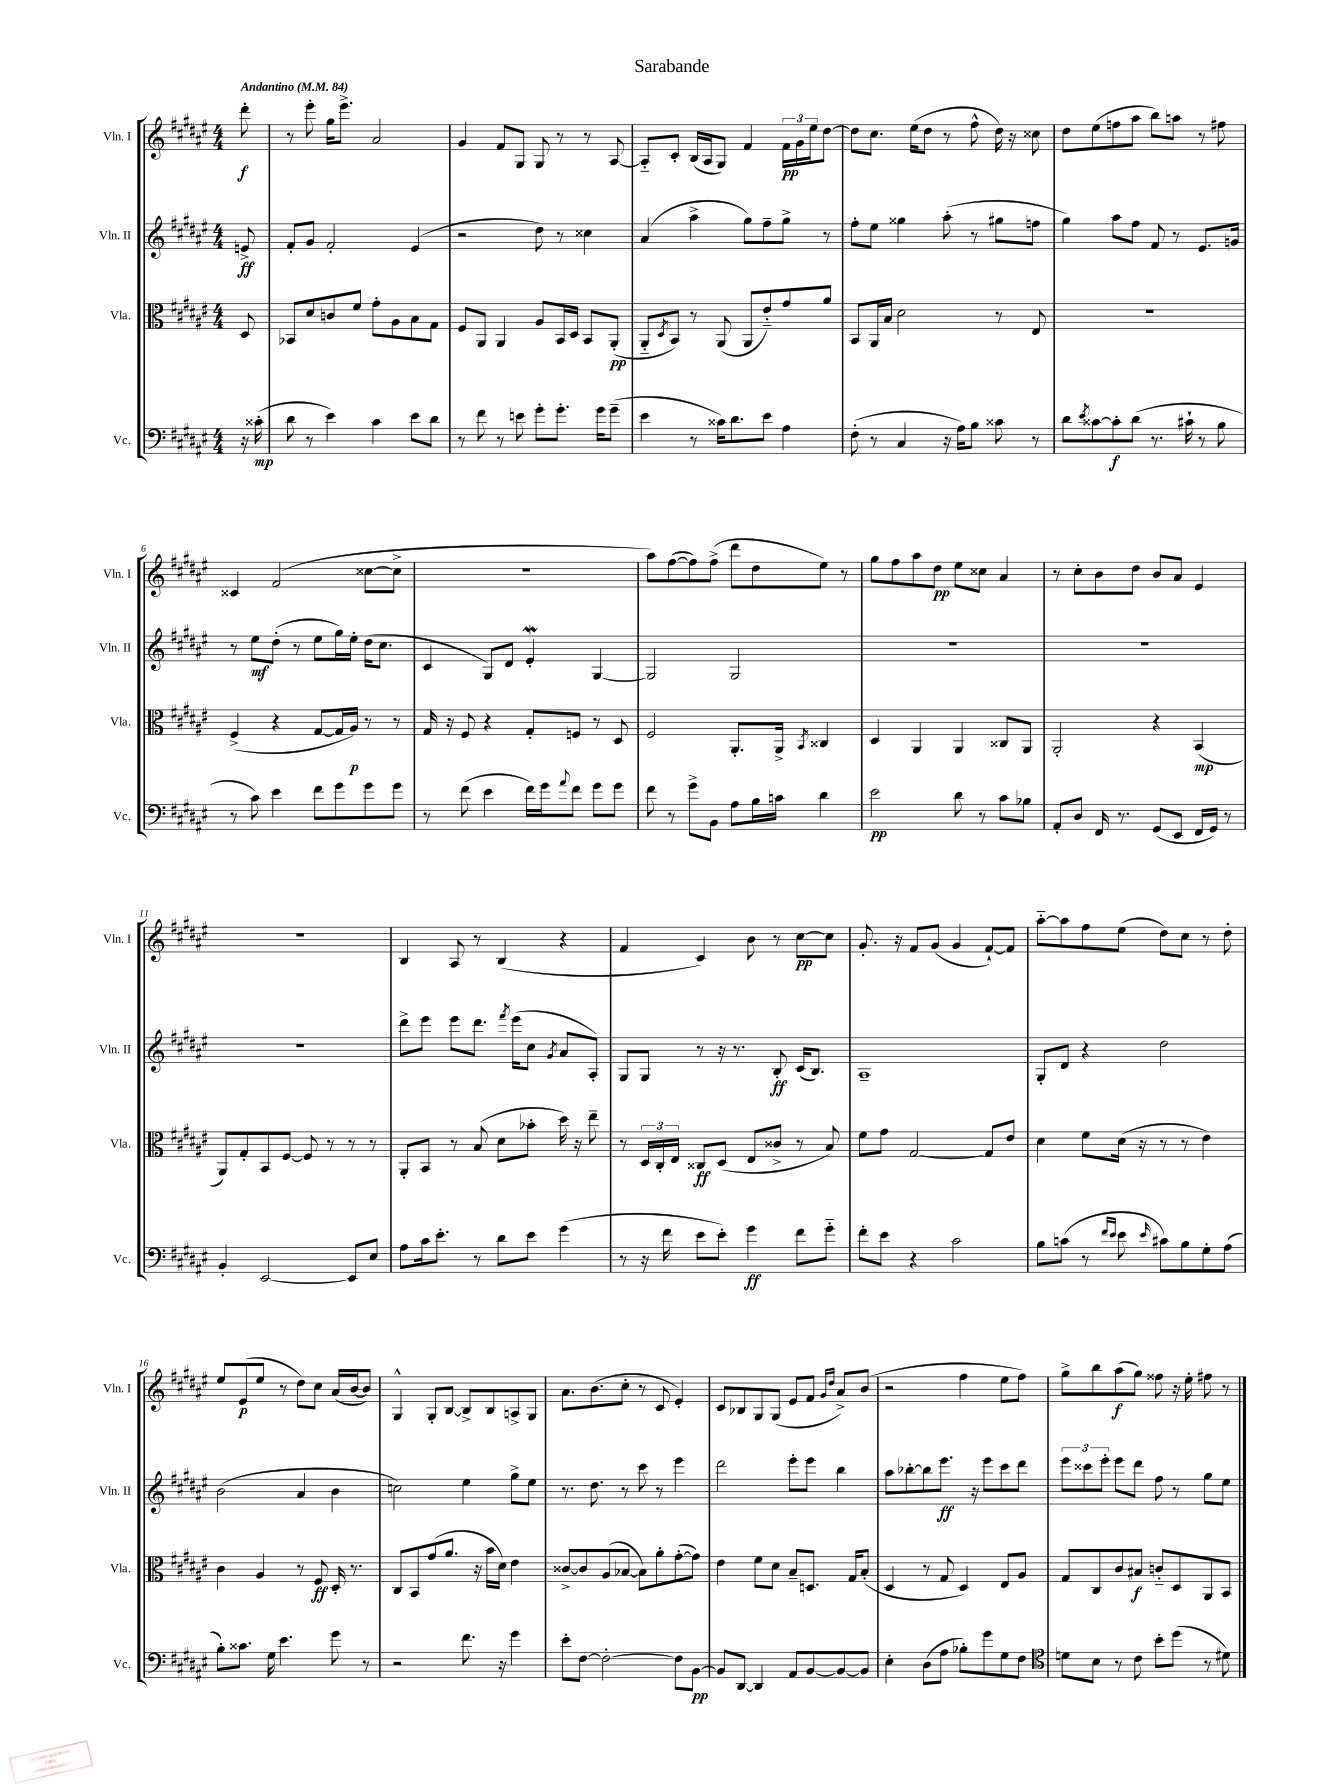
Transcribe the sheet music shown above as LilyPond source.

\header { title = "Sarabande" }
<<
\new StaffGroup <<
\new Staff = "s0" \with { instrumentName = "Vln. I" shortInstrumentName = "Vln. I" } {
    \clef treble \key fis \major \numericTimeSignature \time 4/4 \partial 8 \tempo "Andantino" 4 = 84
    dis'''8-.\f |
    r8 eis'''8-. gis''16 eis'''8.-> ais'2 |
    gis'4 fis'8 gis8 gis8 r8 r8 ais8~ |
    ais8-_ cis'8-. b16( ais16 gis8) fis'4 \tuplet 3/2 { fis'16\pp gis'16 eis''16 } dis''8~ |
    dis''8 cis''8. eis''16( dis''8 r8 fis''8-^ dis''16) r16 cisis''8 |
    dis''8 eis''8( f''8 ais''8 b''8) a''8 r8 fis''8 |
    cisis'4 fis'2( cisis''8~ cisis''8-> |
    R1 |
    ais''8) fis''8~( fis''8) fis''8->( dis'''8 dis''8 eis''8) r8 |
    gis''8 fis''8 ais''8 dis''8\pp eis''8 cisis''8 ais'4 |
    r8 cis''8-. b'8 dis''8 b'8 ais'8 eis'4 |
    R1 |
    b4 ais8 r8 b4( r4 |
    fis'4 cis'4) b'8 r8 cis''8~\pp cis''8 |
    gis'8.-. r16 fis'8 gis'8( gis'4 fis'8~-!) fis'8 |
    ais''8~-_ ais''8 fis''8 eis''8( dis''8) cis''8 r8 dis''8-. |
    eis''8 eis'8\p( eis''8 r8 dis''8) cis''8 ais'16( b'16~ b'8) |
    gis4-^ gis8-. b8~ b8-> b8 a8-> gis8 |
    ais'8. b'8.( cis''8-. r8 cis'8 eis'4-.) |
    cis'8 bes8 gis8 gis8( eis'8 fis'8 \grace { gis'16 dis''16 } ais'8->) b'8( |
    r2 fis''4 eis''8 fis''8) |
    gis''8-> b''8 ais''8\f( gis''8) fisis''8 r16 eis''16-. fis''8 r8 \bar "|." |
}
\new Staff = "s1" \with { instrumentName = "Vln. II" shortInstrumentName = "Vln. II" } {
    \clef treble \key fis \major \numericTimeSignature \time 4/4 \partial 8
    e'8->\ff |
    fis'8-. gis'8 fis'2-. eis'4( |
    r2 dis''8) r8 cisis''4 |
    ais'4( ais''4-> gis''8) fis''8-- gis''8-> r8 |
    fis''8-. eis''8 gisis''4 ais''8-.( r8 gis''8 f''8 |
    gis''4) ais''8 fis''8 fis'8 r8 eis'8. g'16 |
    r8 eis''8\mf dis''8-.( r8 eis''8 gis''16) eis''16-. dis''16( cis''8. |
    cis'4 gis8) dis'8 eis'4-.\mordent gis4~ |
    gis2 gis2 |
    R1 |
    R1 |
    R1 |
    dis'''8-> eis'''8 eis'''8 dis'''8. \acciaccatura { fis'''8 } eis'''16( cis''8 \acciaccatura { gis'8 } ais'8 ais8-.) |
    gis8 gis8 r8 r16 r8. b8-.\ff cis'16( b8.) |
    ais1-- |
    gis8-. dis'8 r4 dis''2 |
    b'2( ais'4 b'4 |
    c''2) eis''4 gis''8-> eis''8 |
    r8. dis''8. r8 cis'''8 r8 eis'''4 |
    dis'''2 eis'''8-. eis'''8 b''4 |
    ais''8 bes''8~-. bes''8 eis'''8.\ff r16 eis'''8 cis'''8 dis'''8 |
    \tuplet 3/2 { eis'''8 cisis'''8 eis'''8-. } eis'''8 dis'''8 fis''8 r8 gis''8 eis''8 \bar "|." |
}
\new Staff = "s2" \with { instrumentName = "Vla." shortInstrumentName = "Vla." } {
    \clef alto \key fis \major \numericTimeSignature \time 4/4 \partial 8
    dis8 |
    bes,8 dis'8 c'8 fis'8 gis'8-. ais8 b8 gis8 |
    fis8 ais,8 ais,4 ais8 b,16 dis16 b,8 ais,8-.\pp( |
    ais,8-_ \acciaccatura { dis8 } b,8) r8 ais,8( ais,8 eis'8-_) gis'8 ais'8 |
    b,8 ais,16 b16 dis'2 r8 eis8 |
    R1 |
    fis4->( r4 gis8~ gis16 ais16\p) r8 r8 |
    gis16 r16 fis8 r4 gis8-. f8 r8 dis8 |
    fis2 ais,8.-. ais,16-> \acciaccatura { b,8 } cisis4 |
    dis4 ais,4 ais,4 cisis8 ais,8 |
    ais,2-. r4 b,4\mp( |
    ais,8) gis8-. b,8 fis8~ fis8 r8 r8 r8 |
    ais,8-. b,8 r8 b8( dis'8 bes'8-. dis''16) r16 eis''8-- |
    r8 \tuplet 3/2 { dis16 cis16-. eis16 } cisis8\ff dis8( eis8 cisis'8-> r8 b8) |
    fis'8 gis'8 gis2~ gis8 eis'8 |
    dis'4 fis'8 dis'16( r16 r8 r8 eis'4) |
    cis'4 ais4 r8 fis8\ff dis16-. r8. |
    cis8 b,8 gis'8( ais'8. r16 b'16 dis'16) eis'4 |
    cisis'8~-> cisis'8 ais8( bes8~ bes8) ais'8-. gis'8~-.( gis'8) |
    eis'4 fis'8 dis'8 b8-- d8. gis16 b8-.( |
    dis4 r8 gis8 dis4) eis8 ais8 |
    gis8 cis8 cis'8 bis8\f c'8-_ dis8 ais,8 b,8 \bar "|." |
}
\new Staff = "s3" \with { instrumentName = "Vc." shortInstrumentName = "Vc." } {
    \clef bass \key fis \major \numericTimeSignature \time 4/4 \partial 8
    r16 cisis'16-.\mp( |
    dis'8 r8 eis'4) cis'4 eis'8 dis'8 |
    r8 fis'8 r8 e'8 gis'8-. gis'8.-. gis'16 gis'8--( |
    eis'4 r8 cisis'16) dis'8. eis'8 ais4 |
    fis8-.( r8 cis4 r16 ais16) b8 cisis'8 r8 |
    dis'8 \acciaccatura { eis'8 } cisis'8~ cisis'8-.\f dis'8( r8. cis'16-! r8 b8 |
    r8 cis'8) eis'4 fis'8 gis'8 gis'8 gis'8 |
    r8 fis'8( eis'4 fis'16) gis'16 \appoggiatura { ais'8 } fis'8 gis'8 gis'8 |
    fis'8 r8 gis'8-> b,8 ais8 b16 c'16 dis'4 |
    eis'2\pp dis'8 r8 cis'8 bes8 |
    ais,8-. dis8 fis,16 r8. gis,8( eis,8 fis,16 gis,16) r8 |
    b,4-. eis,2~ eis,8 eis8 |
    ais8 cis'16 eis'8.-. r8 dis'8 eis'8 gis'4( |
    r8 r16 fis'16 eis'8 eis'8-.) gis'4\ff fis'8 gis'8-_ |
    fis'8-. eis'8 r4 cis'2 |
    b8 c'8( r8 \grace { fis'16 eis'16 } eis'8 \grace { eis'16 } cis'8) b8 gis8-. ais8( |
    b8-.) cisis'8. gis16 eis'4. gis'8 r8 |
    r2 fis'8. r16 gis'4 |
    eis'8-. fis8~ fis2~-. fis8 b,8~\pp |
    b,8 dis,8~ dis,4 ais,8 b,8~ b,8~ b,8 |
    eis4-. dis8( ais8 bes8-.) gis'8 gis8 fis8 |
    \clef tenor d'8 b8 r8 cis'8 b'8-. dis''8( r8 dis'8) \bar "|." |
}
>>
>>
